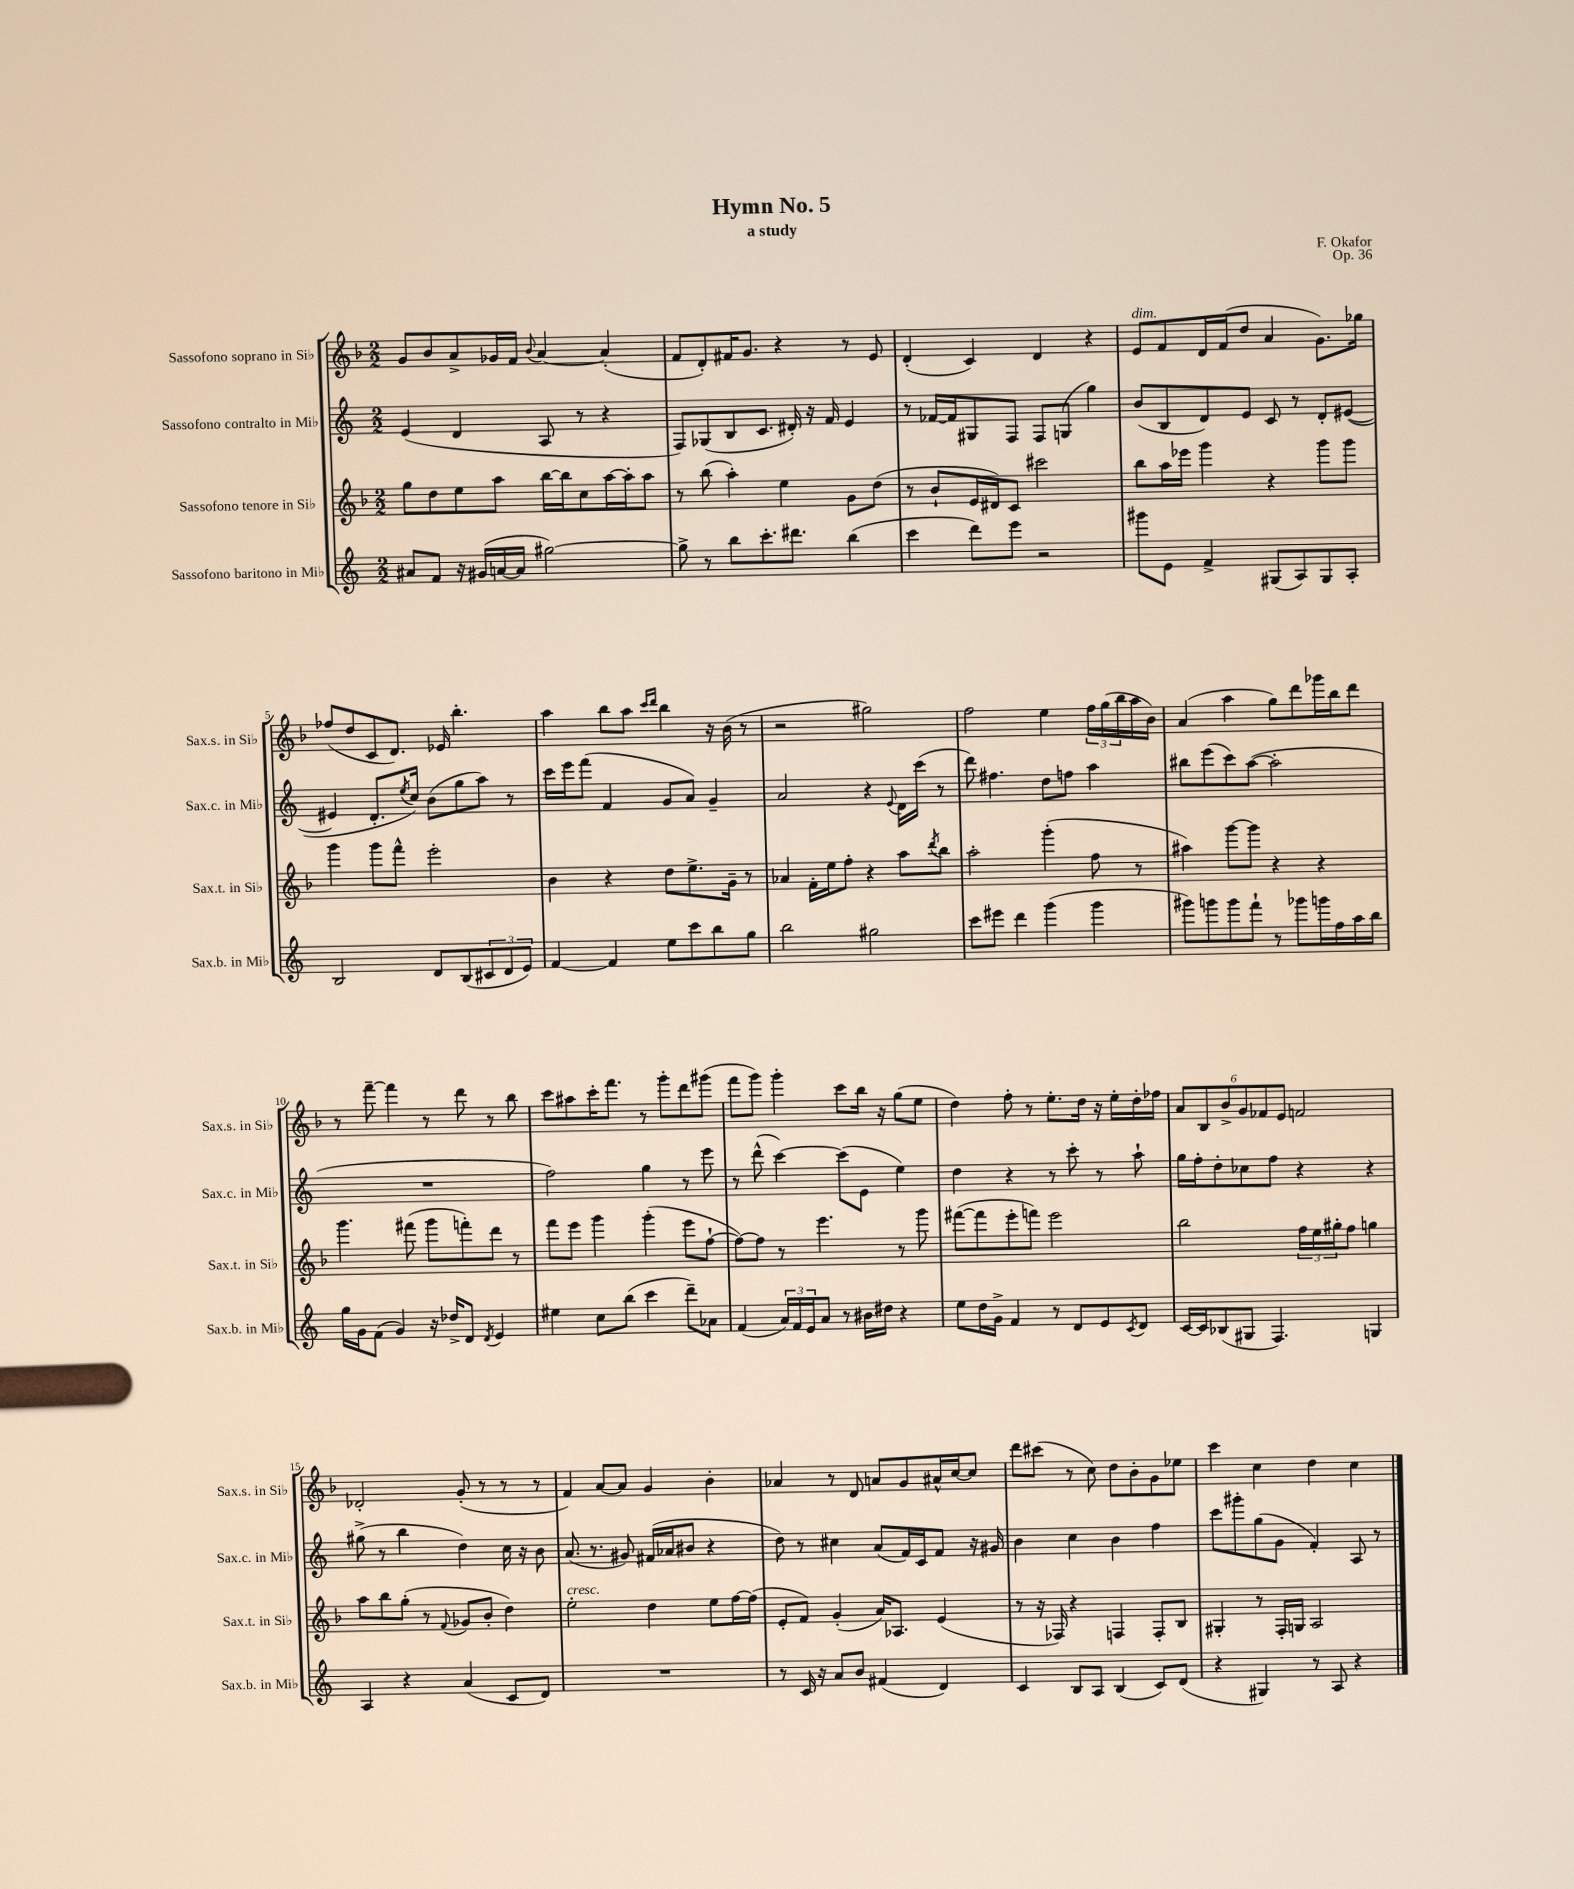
\header { title = "Hymn No. 5" composer = "F. Okafor" subtitle = "a study" opus = "Op. 36" }
<<
\new StaffGroup <<
\new Staff = "s0" \with { instrumentName = "Sassofono soprano in Sib" shortInstrumentName = "Sax.s. in Sib" } {
    \clef treble \key f \major \numericTimeSignature \time 2/2
    g'8 bes'8 a'8-> ges'16 f'16 \appoggiatura { bes'8 } a'4~ a'4-.( |
    f'8 d'8-.) fis'16 g'8. r4 r8 e'8 |
    d'4-.( c'4) d'4 r4 |
    e'8^\markup { \italic "dim." } f'8 d'16 f'16( d''8 a'4 g'8.) ges''16 |
    fes''8( d''8 c'8 d'8.) ees'16 bes''4.-. |
    a''4 bes''8 a''8 \grace { c'''16 d'''16 } bes''4 r16 bes'16( r8 |
    r2 gis''2) |
    f''2 e''4 \tuplet 3/2 { f''16 g''16( bes''16 } a''16 bes'16) |
    a'4( a''4 g''8) d'''8 ges'''16 bes''16 d'''8 |
    r8 f'''8~-- f'''4 r8 d'''8 r8 bes''8 |
    c'''8 ais''8 c'''16-. f'''8. r8 g'''8-. d'''8 gis'''8( |
    f'''8 g'''8) g'''4-. c'''8 bes''16 r16 g''8( e''8 |
    d''4) f''8-. r8 e''8.-. d''16 r16 e''16-. d''16-. fes''16 |
    \tuplet 6/4 { a'8 bes8 bes'8-> g'8 fes'8 e'8 } f'2 |
    des'2-. g'8-.( r8 r8 r8 |
    f'4) a'8~ a'8 g'4 bes'4-. |
    aes'4 r8 d'8 a'8 g'8 ais'16-^ c''16~ c''8 |
    d'''8 cis'''8( r8 c''8) d''8 bes'8-. g'8 ees''8 |
    c'''4 c''4 d''4 c''4 \bar "|." |
}
\new Staff = "s1" \with { instrumentName = "Sassofono contralto in Mib" shortInstrumentName = "Sax.c. in Mib" } {
    \clef treble \key c \major \numericTimeSignature \time 2/2
    e'4( d'4 a8 r8 r4 |
    f8) ges8( b8 c'8. dis'16-.) r16 f'16 e'4 |
    r8 fes'16~ fes'16 gis8 f8 f8 g8( g''4) |
    b'8( b8 d'8) e'8 c'8 r8 d'8-. eis'8~( |
    eis'4 d'8.-. \acciaccatura { e''8 } c''16) b'8( g''8 a''8) r8 |
    c'''16 e'''16 f'''8( f'4 g'8 a'8) g'4-- |
    a'2 r4 \appoggiatura { e'8 } d'16 c'''16( r8 |
    d'''8) fis''4. d''8 f''8 a''4 |
    bis''8 e'''8( c'''8) a''8~( a''2-. |
    R1 |
    f''2) g''4 r8 e'''8 |
    r8 d'''8-^( c'''4~) c'''8( e'8 e''4) |
    d''4 r4 r8 c'''8-. r8 a''8-! |
    g''16 f''16-. d''8-. ces''8 f''8 r4 r4 |
    gis''8->( r8 b''4 d''4) c''16 r16 b'8 |
    a'8.( r8. gis'8) fis'16( aes'16 bis'8 r4 |
    d''8) r8 cis''4 a'8( f'16) c'16 f'8 r16 gis'16 |
    b'4 c''4 b'4 f''4 |
    c'''8 gis'''8-. g''8( g'8 f'4-.) a8 r8 \bar "|." |
}
\new Staff = "s2" \with { instrumentName = "Sassofono tenore in Sib" shortInstrumentName = "Sax.t. in Sib" } {
    \clef treble \key f \major \numericTimeSignature \time 2/2
    g''8 d''8 e''8 a''8 bes''16~ bes''16 c''8 a''16~ a''16-. a''8 |
    r8 bes''8( a''4-.) e''4 g'8 d''8( |
    r8 bes'8-! e'16 dis'16) c'8 cis'''2 |
    bes''8 a''16 ees'''16 g'''4 r4 g'''8 g'''8 |
    g'''4 g'''8 f'''8-^ e'''2-. |
    bes'4 r4 d''8 e''8.-> g'16-- r8 |
    aes'4 f'16-. e''16 f''8-. r4 a''8 \acciaccatura { d'''8 } bes''8 |
    a''2-. g'''4-.( f''8 r8 |
    ais''4) g'''8~ g'''8 r4 r4 |
    g'''4. fis'''8( g'''8 f'''8-.) d'''8 r8 |
    f'''8 e'''8 g'''4 g'''4-.( e'''8 f''8~-! |
    f''8~) f''8 r8 e'''4. r8 g'''8 |
    fis'''8~( fis'''8 e'''8-. f'''8) e'''2 |
    bes''2 \tuplet 3/2 { f''16 e''16 gis''16-. } f''8 g''4 |
    a''8 bes''8 g''8-.( r8 \appoggiatura { f'8 } ges'8 bes'8-. d''4) |
    e''2-.^\markup { \italic "cresc." } d''4 e''8 f''16~ f''16( |
    e'8-. f'8) g'4-.( a'16) aes8. e'4( |
    r8 r16 fes16) r4 f4 f8-. bes8 |
    gis4-. r8 f16-. g16 a2 \bar "|." |
}
\new Staff = "s3" \with { instrumentName = "Sassofono baritono in Mib" shortInstrumentName = "Sax.b. in Mib" } {
    \clef treble \key c \major \numericTimeSignature \time 2/2
    ais'8 f'8 r16 gis'16( a'16~ a'16 gis''2~) |
    gis''8-> r8 b''8 c'''8.-. dis'''8. b''4( |
    c'''4 d'''8) e'''8 r2 |
    gis'''8 e'8 f'4-> gis8( a8) gis8 a8-. |
    b2 d'8 b8( \tuplet 3/2 { cis'8 d'8 e'8) } |
    f'4~ f'4 e''8 c'''8 b''8 g''8 |
    b''2 gis''2 |
    c'''8 eis'''8 d'''4 g'''4( g'''4 |
    gis'''8) g'''8 g'''8 f'''8-! r8 ges'''8 g'''16 f''16 a''16 b''16 |
    g''16 g'16 f'8( g'4) r16 des''16-> d'8 \acciaccatura { d'8 } e'4 |
    eis''4 c''8 b''8( c'''4 d'''8--) aes'8 |
    f'4( \tuplet 3/2 { a'16) f'16 e'16 } a'8 r8 bis'16 dis''16 r4 |
    e''8 d''16 g'16-> f'4 r8 d'8 e'8 \acciaccatura { c'8 } d'8 |
    c'16~ c'16 bes8( gis8 f4.) g4 |
    a4 r4 a'4( c'8 d'8) |
    R1 |
    r8 c'16 r16 a'8 b'8 fis'4( d'4) |
    c'4 b8 a8 b4( c'8) d'8( |
    r4 gis4) r8 a8 r4 \bar "|." |
}
>>
>>
